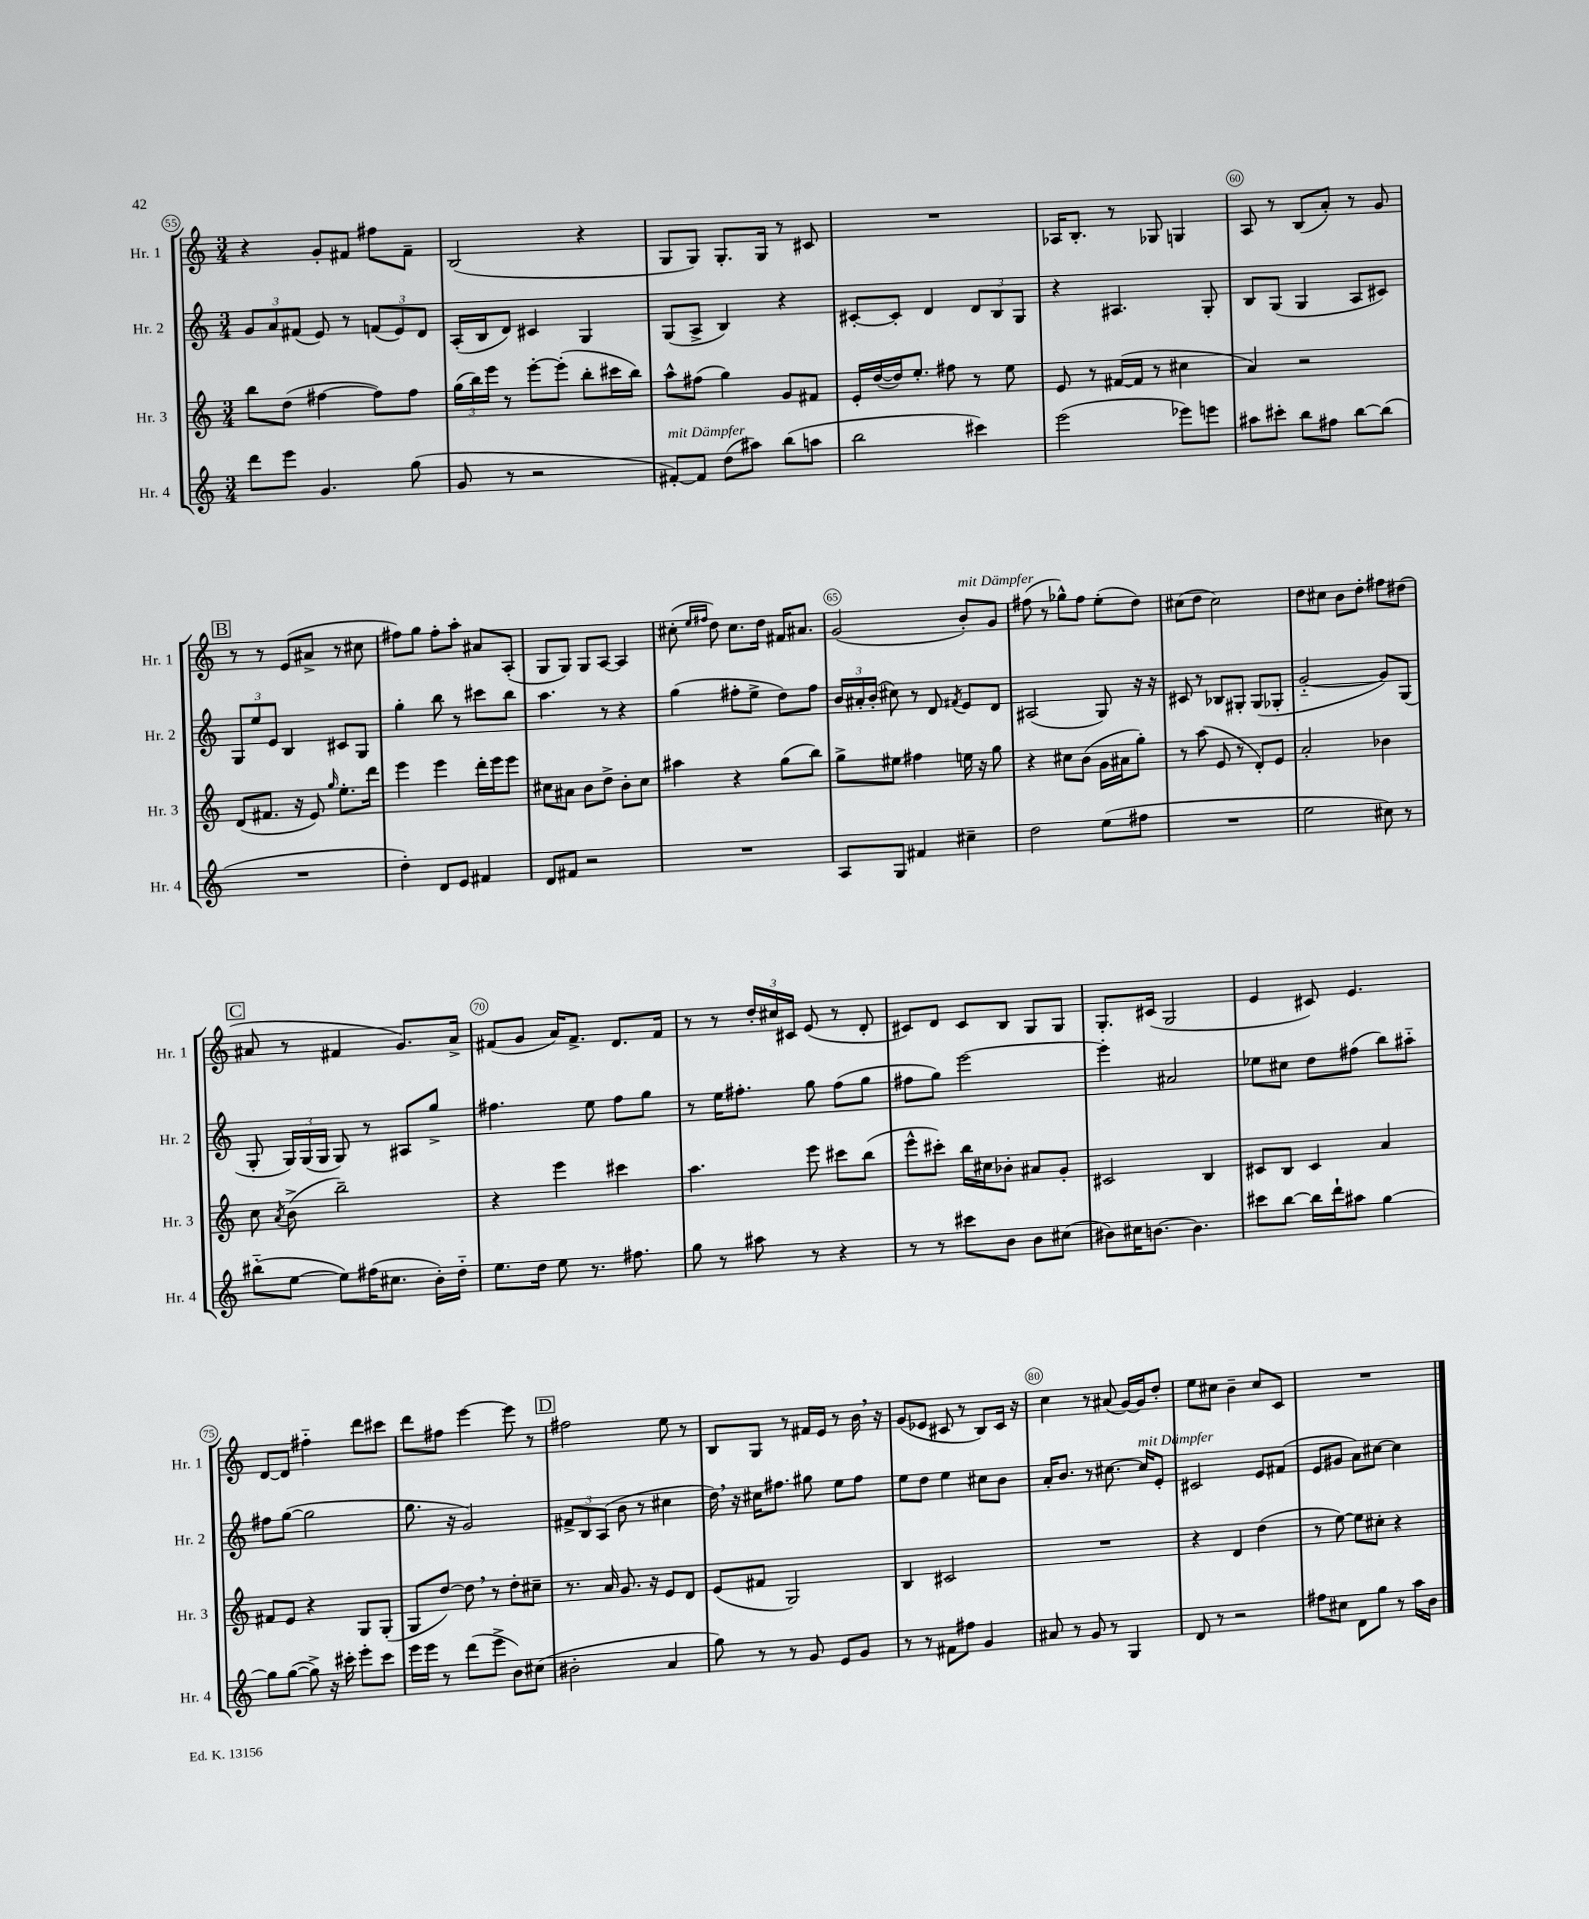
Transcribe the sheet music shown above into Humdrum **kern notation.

**kern	**kern	**kern	**kern
*part4	*part3	*part2	*part1
*staff4	*staff3	*staff2	*staff1
*I"Hr. 4	*I"Hr. 3	*I"Hr. 2	*I"Hr. 1
*I'Hr. 4	*I'Hr. 3	*I'Hr. 2	*I'Hr. 1
*clefG2	*clefG2	*clefG2	*clefG2
*k[]	*k[]	*k[]	*k[]
*M3/4	*M3/4	*M3/4	*M3/4
=55	=55	=55	=55
8ddd\L	8bb\L	12g/L	4r
.	.	12a/	.
8eee\J	(8dd\J	.	.
.	.	(12f#X/J	.
4.g/	[4ff#X\	8e/)	8g'/L
.	.	8r	8f#X/J
.	8ff#\L])	(12fn/L	8ff#X\L
.	.	12e/)	.
(8gg\	8ff#\J	.	8f#~\J
.	.	12d/J	.
=56	=56	=56	=56
8g/	(24gg\LL	(16A'/LL	(2B/
.	24bb\)	.	.
.	.	16B/J	.
.	24eee\JJ	.	.
8r	8r	8d/J)	.
2r	[8eee'\L	4c#X/	.
.	(8eee'\J]	.	.
.	8bb'\L	4G/	4r
.	16ccc#X\L	.	.
.	16bb\JJ)	.	.
=57	=57	=57	=57
!LO:TX:a:i:t=mit Dämpfer	!	!	!
[8f#X'/L)	8aa^^\L	(8G/L	8G/L
8f#/J]	(8ff#X\J	8A^/J	8G/J)
(8dd\L	4gg\)	4B/)	8.G'/L
8aa#X\J)	.	.	.
.	.	.	16G/Jk
(8bb\L	8g/L	4r	8r
8aan\J	8f#X/J	.	8c#X/
=58	=58	=58	=58
2bb\	16e'/LL	[8c#X'/L	2.r
.	([16dd/	.	.
.	16dd/J])	8c#'/J]	.
.	8.ee'/J	.	.
.	.	4d/	.
.	8ff#X\	.	.
4ccc#X\)	8r	12d/L	.
.	.	12B/	.
.	8ee\	.	.
.	.	12G/J	.
=59	=59	=59	=59
(2eee\	8e/	4r	16A-X/KL
.	.	.	8.B'/J
.	8r	.	.
.	([16f#X/LL	4.A#X/	8r
.	16f#/JJ]	.	.
.	8r	.	8G-X/
8eee-X\L)	4cc#X\	.	4Gn/
8eeen\J	.	8G'/	.
=60	=60	=60	=60
8aa#X\L	4a/)	8B/L	8A/
8ccc#X'\J	.	(8G/J	8r
8bb\L	2r	4G/	(8B/L
8ff#X\J	.	.	8a'/J)
[8bb\L	.	8A/L	8r
(8bb\J]	.	8c#X/J)	8g/
!!LO:LB:g=z
!!LO:REH:place=s1:t=B
=61	=61	=61	=61
2.r	(8d/L	12G/L	8r
.	.	12ee/	.
.	8.f#X/J	.	8r
.	.	12e/J	.
.	.	4B/	(8e/L
.	16r	.	.
.	8e/)	.	8a#X^/J
.	16qqgg/	.	.
.	8.ee'\L	8c#X/L	8r
.	.	8G/J	8cc#X\
.	16ddd\Jk	.	.
=62	=62	=62	=62
4dd'\)	4eee\	4gg'\	8ff#X\L)
.	.	.	8gg\J
8d/L	4eee\	8bb\	8ff#'\L
8e/J	.	8r	8aa'\J
4f#X/	16ddd'\LL	8ccc#X\L	8a#X/L
.	16eee\J	.	.
.	8eee\J	8bb\J	(8A'/J
=63	=63	=63	=63
8d/L	8cc#X\L	4.aa\	8G/L
8f#X/J	8a#X\J	.	8G/J)
2r	8b\L	.	8G/L
.	8dd^\J	8r	[8A/J
.	8b'\L	4r	4A/]
.	8cc#\J	.	.
=64	=64	=64	=64
2.r	4aa#X\	(4gg\	(8cc#X'\
.	.	.	16qqee/LL
.	.	.	16qqff#X/JJ
.	.	.	8dd\)
.	4r	8ff#X'\L	8.cc#\L
.	.	8ee^\J	.
.	.	.	16dd\Jk
.	(8gg\L	8dd\L)	16f#X/KL
.	.	.	8.a#X/J
.	8bb\J)	8ff#\J	.
=65	=65	=65	=65
8A/L	8gg^\L	24b/LL	(2g/
.	.	24a#X'/	.
.	.	(24b'/JJ	.
8G/J	8ee#X\J	8cc#X\)	.
4f#X/	4ff#X\	8r	.
.	.	8d/	.
.	.	8qf#X/	.
!	!	!	!LO:TX:a:i:t=mit Dämpfer
4cc#X~\	16een\	8e/L	8b'/L)
.	16r	.	.
.	8gg\	8d/J	8g/J
=66	=66	=66	=66
2dd\	4r	(2A#X/	(8ff#X\
.	.	.	8r
.	8cc#X\L	.	8gg-X^^\L)
.	(8b\J	.	8ff#\J
(8ee\L	16g\LL	8G/)	(8ee'\L
.	16a#X\J	.	.
8ff#X\J	8gg'\J)	16r	8dd\J)
.	.	16r	.
=67	=67	=67	=67
2.r	8r	8c#X/	(8cc#X\L
.	(8aa\	8r	8dd\J
.	8e/	8B-X/L	2cc#\)
.	8r	8G#X'/J	.
.	8d'/L)	(8G#/L	.
.	8e/J	8G-X'/J	.
=68	=68	=68	=68
2ee\	2a'/	[2g/	8dd\L
.	.	.	8cc#X\J
.	.	.	8b\L
.	.	.	8dd'\J
8cc#X\)	4b-X\	8g/L])	8ff#X\L
8r	.	(8G/J	(8dd#X\J
!!LO:LB:g=z
!!LO:REH:place=s1:t=C
=69	=69	=69	=69
(8bb#X\L	8cc\	8G'/	8a#X/
.	8qa/	.	.
[8ee\J	(8b^\	24G/LL)	8r
.	.	(24G/	.
.	.	24G/JJ	.
8ee\L])	2bb~\)	8G/)	4f#X/
(16ff#X\K	.	8r	.
8.cc#X\J	.	.	.
.	.	8A#X/L	8.g/L)
16b'\LL)	.	8gg^/J	.
16dd\JJ	.	.	16a#^/Jk
=70	=70	=70	=70
8.ee\L	4r	4.ff#X\	(8f#X/L
.	.	.	8g/J
16dd\Jk	.	.	.
8ee\	4eee\	.	16a/KL)
.	.	.	8.f#^/J
8.r	.	8ee\	.
.	4ccc#X\	8ff#\L	8.d/L
8.ff#X\	.	.	.
.	.	8gg\J	.
.	.	.	16f#/Jk
=71	=71	=71	=71
8gg\	4.aa\	8r	8r
8r	.	16ee\KL	8r
.	.	8.ff#X'\J	.
8aa#X\	.	.	24dd'/LL
.	.	.	24cc#X/
.	.	.	24c#X/JJ
8r	8eee\	8gg\	(8e/
4r	8ccc#X\L	(8ff#\L	8r
.	(8bb\J	8gg\J	8d'/
=72	=72	=72	=72
8r	8eee^^\L	8ff#X\L	8c#X/L)
8r	8ccc#X'\J)	8gg\J)	8d/J
8ccc#X\L	16bb\LL	[2eee\	8c#/L
.	16cc#X\J	.	.
8b\J	8b-X'\J	.	8B/J
8b\L	8a#X/L	.	8G/L
(8cc#X\J	8g'/J	.	8G/J
=73	=73	=73	=73
8b#X\L)	2c#X/	4eee'\]	8.G'/L
16cc#X\K	.	.	.
[8.bn\J	.	.	(16c#X/Jk
.	.	2a#X/	2G/
4.b\]	.	.	.
.	4B/	.	.
=74	=74	=74	=74
8ccc#X\L	8c#X/L	8ee-X\L	4e/
[8bb\J	8B/J	8cc#X\J	.
16bb\LL]	4c#/	8dd\L	8c#X/)
16ddd`\J	.	.	.
8aa#X\J	.	(8ff#X\J	4.e/
[4gg\	4a/	8bb\L)	.
.	.	8aa#X\J	.
!!LO:LB:g=z
=75	=75	=75	=75
8gg\L]	8f#X/L	8ff#X\L	[8d/L
([8gg\J	8e/J	([8gg\J	8d/J]
8gg^\])	4r	2gg\]	4ff#X\
16r	.	.	.
16ccc#X'\	.	.	.
8eee'\L	8G/L	.	8ddd\L
8ccc#\J	(8G'/J	.	8ccc#X\J
=76	=76	=76	=76
16eee\LL	8G/L	8.gg\	8ddd\L
16eee\JJ	.	.	.
8r	[8dd/J)	.	8ff#X\J
.	.	16r	.
(8ddd\L	8dd,\]	2g/)	[4eee\
8eee^\J	8r	.	.
8b\L)	8dd'\L	.	8eee\]
(8cc#X\J	8cc#X~\J	.	8r
!!LO:REH:place=s1:t=D
=77	=77	=77	=77
2b#X'\	8.r	12f#X^/L	2ff#X\
.	.	12B/	.
.	.	(12A/J	.
.	16a/	.	.
.	8.g/	8b\	.
.	.	8r	.
.	16r	.	.
4a/	8e/L	4cc#X\	8ee\
.	8d/J	.	8r
=78	=78	=78	=78
8gg\)	(8e/L	16dd,\)	8B/L
.	.	16r	.
8r	8f#X/J	16cc#X\KL	8G/J
.	.	8.ff#X\J	.
8r	2G/)	.	8r
8g/	.	8gg#X\	16f#X/LL
.	.	.	16e/JJ
8e/L	.	8ee\L	8r
8g/J	.	8ff#\J	16b,\
.	.	.	16r
=79	=79	=79	=79
8r	4B/	8ee\L	(8g/L
8r	.	8dd\J	8e-X/J
8f#X\L	2c#X/	4ee\	8c#X/
8ff#X\J	.	.	8r
4g/	.	8cc#X\L	8B/L)
.	.	8b\J	16c#/Jk
.	.	.	16r
=80	=80	=80	=80
8a#X/	2.r	16a'/KL	4cc\
.	.	8.b/J	.
8r	.	.	.
8g/	.	8r	8r
8r	.	[8.cc#X\	(8a#X/
4G/	.	.	[16g/LL)
!	!	!LO:TX:a:i:t=mit Dämpfer	!
.	.	16cc#/KL]	16g/J]
.	.	8e'/J	8dd'/J
=81	=81	=81	=81
8d/	4r	2c#X/	8ee\L
8r	.	.	8cc#X\J
2r	4d/	.	4b~\
.	(4dd\	8e/L	8cc#/L
.	.	(8f#X/J	8c/J
=82	=82	=82	=82
8ff#X\L	8r	8e/L	2.r
8cc#X\J	[8ee\)	8g#X/J	.
8d\L	8ee\L]	8a\L)	.
8gg\J	8cc#X'\J	[8cc#X\J	.
8r	4r	4cc#\]	.
16aa\LL	.	.	.
16b\JJ	.	.	.
==	==	==	==
*-	*-	*-	*-
